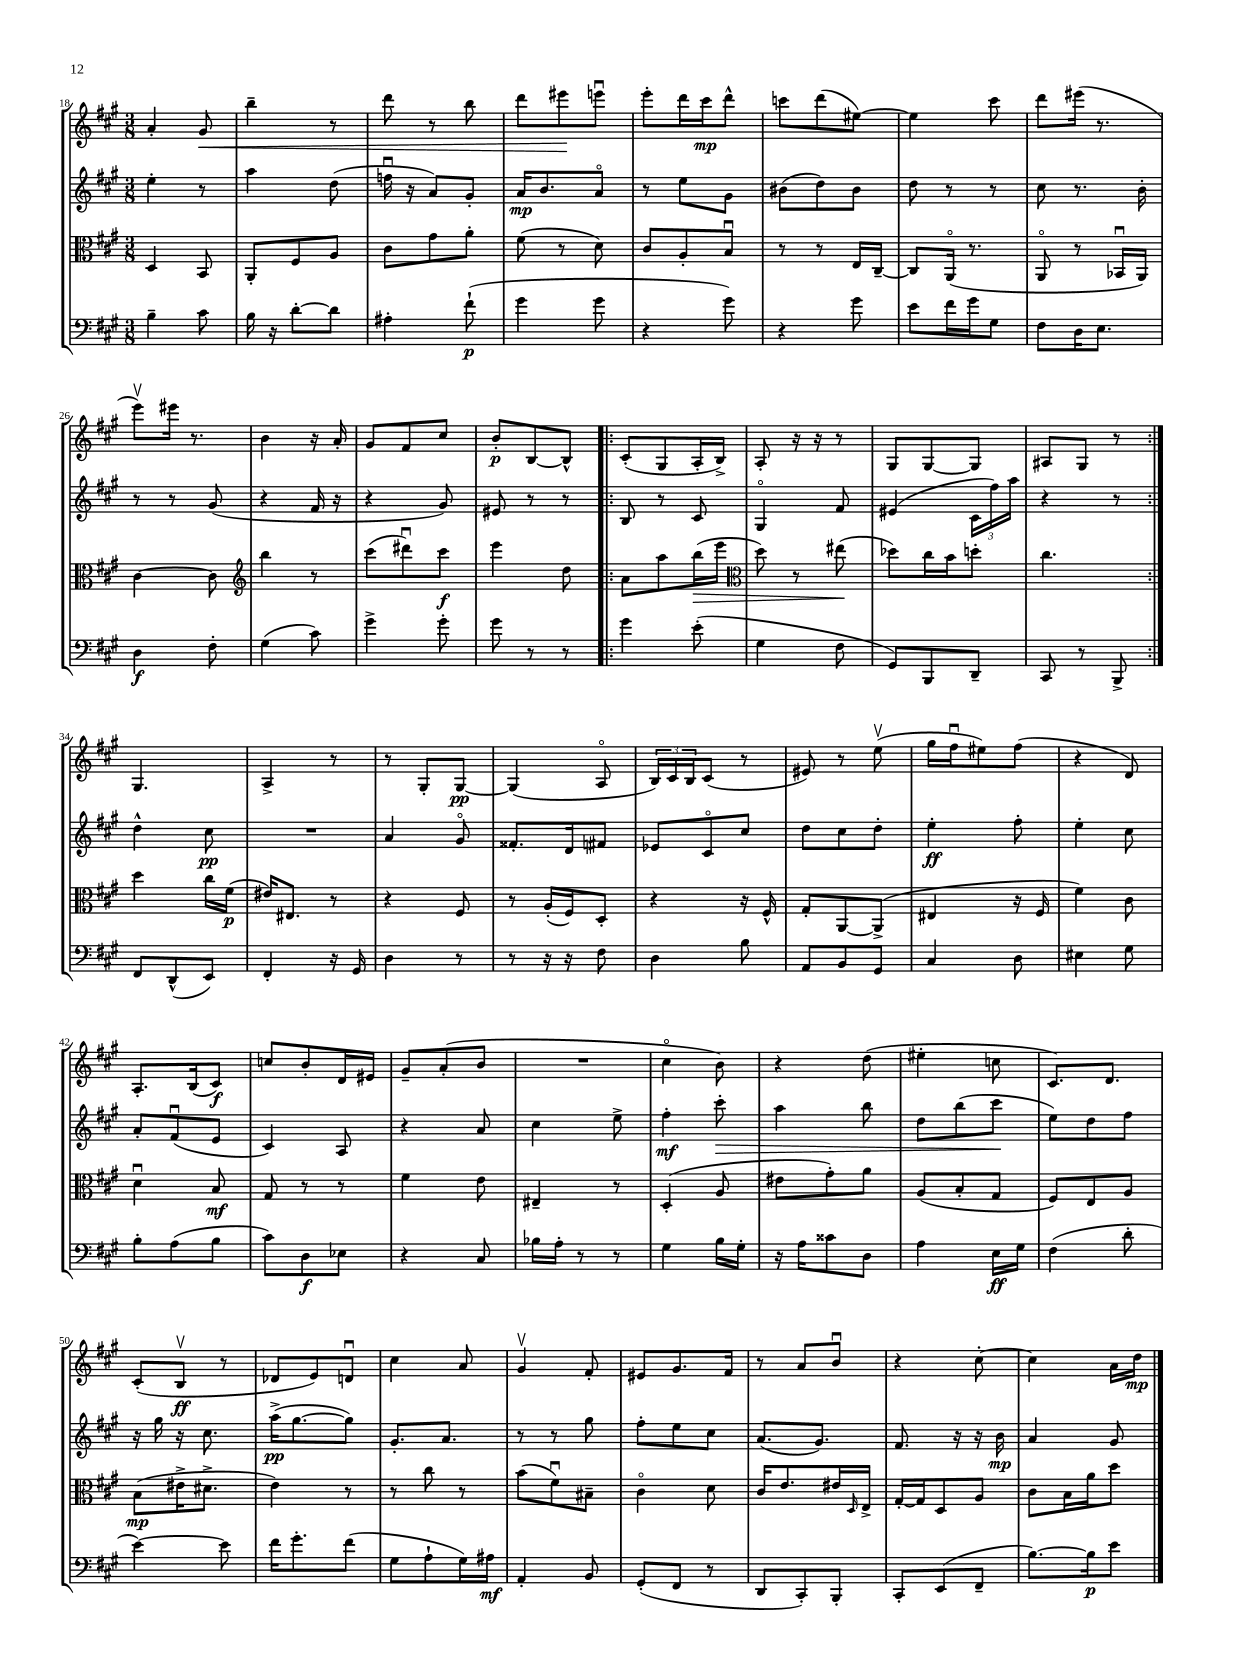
<<
\new StaffGroup <<
\new Staff = "s0" {
    \clef treble \key a \major \numericTimeSignature \time 3/8
    a'4-. gis'8\< |
    b''4-- r8 |
    d'''8 r8 b''8 |
    d'''8 eis'''8\! e'''8\downbow |
    e'''8-. d'''16 cis'''16\mp d'''8-^ |
    c'''8 d'''8( eis''8~) |
    eis''4 cis'''8 |
    d'''8 eis'''16( r8. |
    e'''8\upbow) eis'''16 r8. |
    b'4 r16 a'16-. |
    gis'8 fis'8 cis''8 |
    b'8-.\p b8~ b8-^ |
    \repeat volta 2 { cis'8-.( gis8 a16-. b16->) |
    a8-. r16 r16 r8 |
    gis8 gis8~ gis8 |
    ais8 gis8 r8 | }
    gis4. |
    a4-> r8 |
    r8 gis8-. gis8~\pp |
    gis4( a8\flageolet |
    \tuplet 3/2 { b16) cis'16 b16 } cis'8( r8 |
    eis'8) r8 e''8\upbow( |
    gis''16 fis''16\downbow eis''8) fis''8( |
    r4 d'8) |
    a8.-. b16( cis'8\f) |
    c''8 b'8-. d'16 eis'16 |
    gis'8-- a'8-.( b'8 |
    R4. |
    cis''4\flageolet b'8) |
    r4 d''8( |
    eis''4-. c''8 |
    cis'8.) d'8. |
    cis'8-.( b8\upbow\ff r8 |
    des'8 e'8) d'8\downbow |
    cis''4 a'8 |
    gis'4\upbow fis'8-. |
    eis'8 gis'8. fis'16 |
    r8 a'8 b'8\downbow |
    r4 cis''8~-. |
    cis''4 a'16 d''16\mp \bar "|." |
}
\new Staff = "s1" {
    \clef treble \key a \major \numericTimeSignature \time 3/8
    e''4-. r8 |
    a''4 d''8( |
    f''16\downbow r16 a'8) gis'8-. |
    a'16\mp b'8. a'8\flageolet |
    r8 e''8 gis'8 |
    bis'8( d''8) bis'8 |
    d''8 r8 r8 |
    cis''8 r8. b'16-. |
    r8 r8 gis'8( |
    r4 fis'16 r16 |
    r4 gis'8) |
    eis'8 r8 r8 |
    \repeat volta 2 { b8 r8 cis'8 |
    gis4\flageolet fis'8 |
    eis'4( \tuplet 3/2 { cis'16 fis''16) a''16 } |
    r4 r8 | }
    d''4-^ cis''8\pp |
    R4. |
    a'4 gis'8\flageolet |
    fisis'8.-. d'16 fis'8 |
    ees'8 cis'8\flageolet cis''8 |
    d''8 cis''8 d''8-. |
    e''4-.\ff fis''8-. |
    e''4-. cis''8 |
    a'8-. fis'8\downbow( e'8 |
    cis'4) a8 |
    r4 a'8 |
    cis''4 e''8-> |
    fis''4-.\mf cis'''8-.\> |
    a''4 b''8 |
    d''8 b''8( cis'''8\! |
    e''8) d''8 fis''8 |
    r16 gis''16 r16 cis''8. |
    a''16->\pp( gis''8.~ gis''8) |
    gis'8.-. a'8. |
    r8 r8 gis''8 |
    fis''8-. e''8 cis''8 |
    a'8.( gis'8.) |
    fis'8. r16 r16 b'16\mp |
    a'4 gis'8 \bar "|." |
}
\new Staff = "s2" {
    \clef alto \key a \major \numericTimeSignature \time 3/8
    d4 b,8 |
    a,8-. fis8 a8 |
    cis'8 gis'8 a'8-. |
    fis'8( r8 d'8) |
    cis'8 a8-. b8\downbow |
    r8 r8 e16 cis16~-- |
    cis8 a,16\flageolet( r8. |
    a,8\flageolet r8 bes,16\downbow a,16) |
    cis'4~ cis'8 |
    \clef treble b''4 r8 |
    cis'''8( dis'''8\downbow) cis'''8\f |
    e'''4 d''8 |
    \repeat volta 2 { a'8 a''8 b''16\>( e'''16 |
    \clef alto d''8) r8 eis''8\!( |
    des''8) cis''16 b'16 d''8-. |
    cis''4. | }
    d''4 cis''16 fis'16\p( |
    eis'16) eis8. r8 |
    r4 fis8 |
    r8 a16-.( fis16) d8-. |
    r4 r16 fis16-^ |
    gis8-. a,8~ a,8->( |
    eis4 r16 fis16 |
    fis'4) cis'8 |
    d'4\downbow b8\mf |
    gis8 r8 r8 |
    fis'4 e'8 |
    eis4-- r8 |
    d4-.( a8 |
    eis'8 gis'8-.) a'8 |
    a8( b8-. gis8 |
    fis8) e8 a8 |
    b8\mp( eis'16-> dis'8.-> |
    e'4) r8 |
    r8 cis''8 r8 |
    b'8( fis'8\downbow) bis8-- |
    cis'4\flageolet d'8 |
    cis'16 e'8. eis'16 \grace { d16 } e16-> |
    gis16~-. gis16 d8 a8 |
    cis'8 b16 a'16 d''8 \bar "|." |
}
\new Staff = "s3" {
    \clef bass \key a \major \numericTimeSignature \time 3/8
    b4-- cis'8 |
    b16 r16 d'8~-. d'8 |
    ais4-. fis'8-!\p( |
    gis'4 gis'8 |
    r4 gis'8) |
    r4 gis'8 |
    e'8 fis'16 gis'16 gis8 |
    fis8 d16 e8. |
    d4\f fis8-. |
    gis4( cis'8) |
    gis'4-> gis'8-. |
    gis'8 r8 r8 |
    \repeat volta 2 { gis'4 e'8-.( |
    gis4 fis8 |
    gis,8) b,,8 d,8-- |
    cis,8 r8 b,,8-> | }
    fis,8 d,8-^( e,8) |
    fis,4-. r16 gis,16 |
    d4 r8 |
    r8 r16 r16 fis8 |
    d4 b8 |
    a,8 b,8 gis,8 |
    cis4 d8 |
    eis4 gis8 |
    b8-. a8( b8 |
    cis'8) d8\f ees8 |
    r4 cis8 |
    bes16 a16-. r8 r8 |
    gis4 b16 gis16-. |
    r16 a16 cisis'8 d8 |
    a4 e16\ff gis16 |
    fis4( d'8-. |
    e'4~) e'8 |
    fis'16 gis'8.-. fis'8( |
    gis8 a8-! gis16) ais16\mf |
    a,4-. b,8 |
    gis,8-.( fis,8 r8 |
    d,8 cis,8-.) b,,8-. |
    cis,8-. e,8( fis,8-- |
    b8.~) b16\p e'8 \bar "|." |
}
>>
>>
\layout { \context { \Score currentBarNumber = #18 } }
